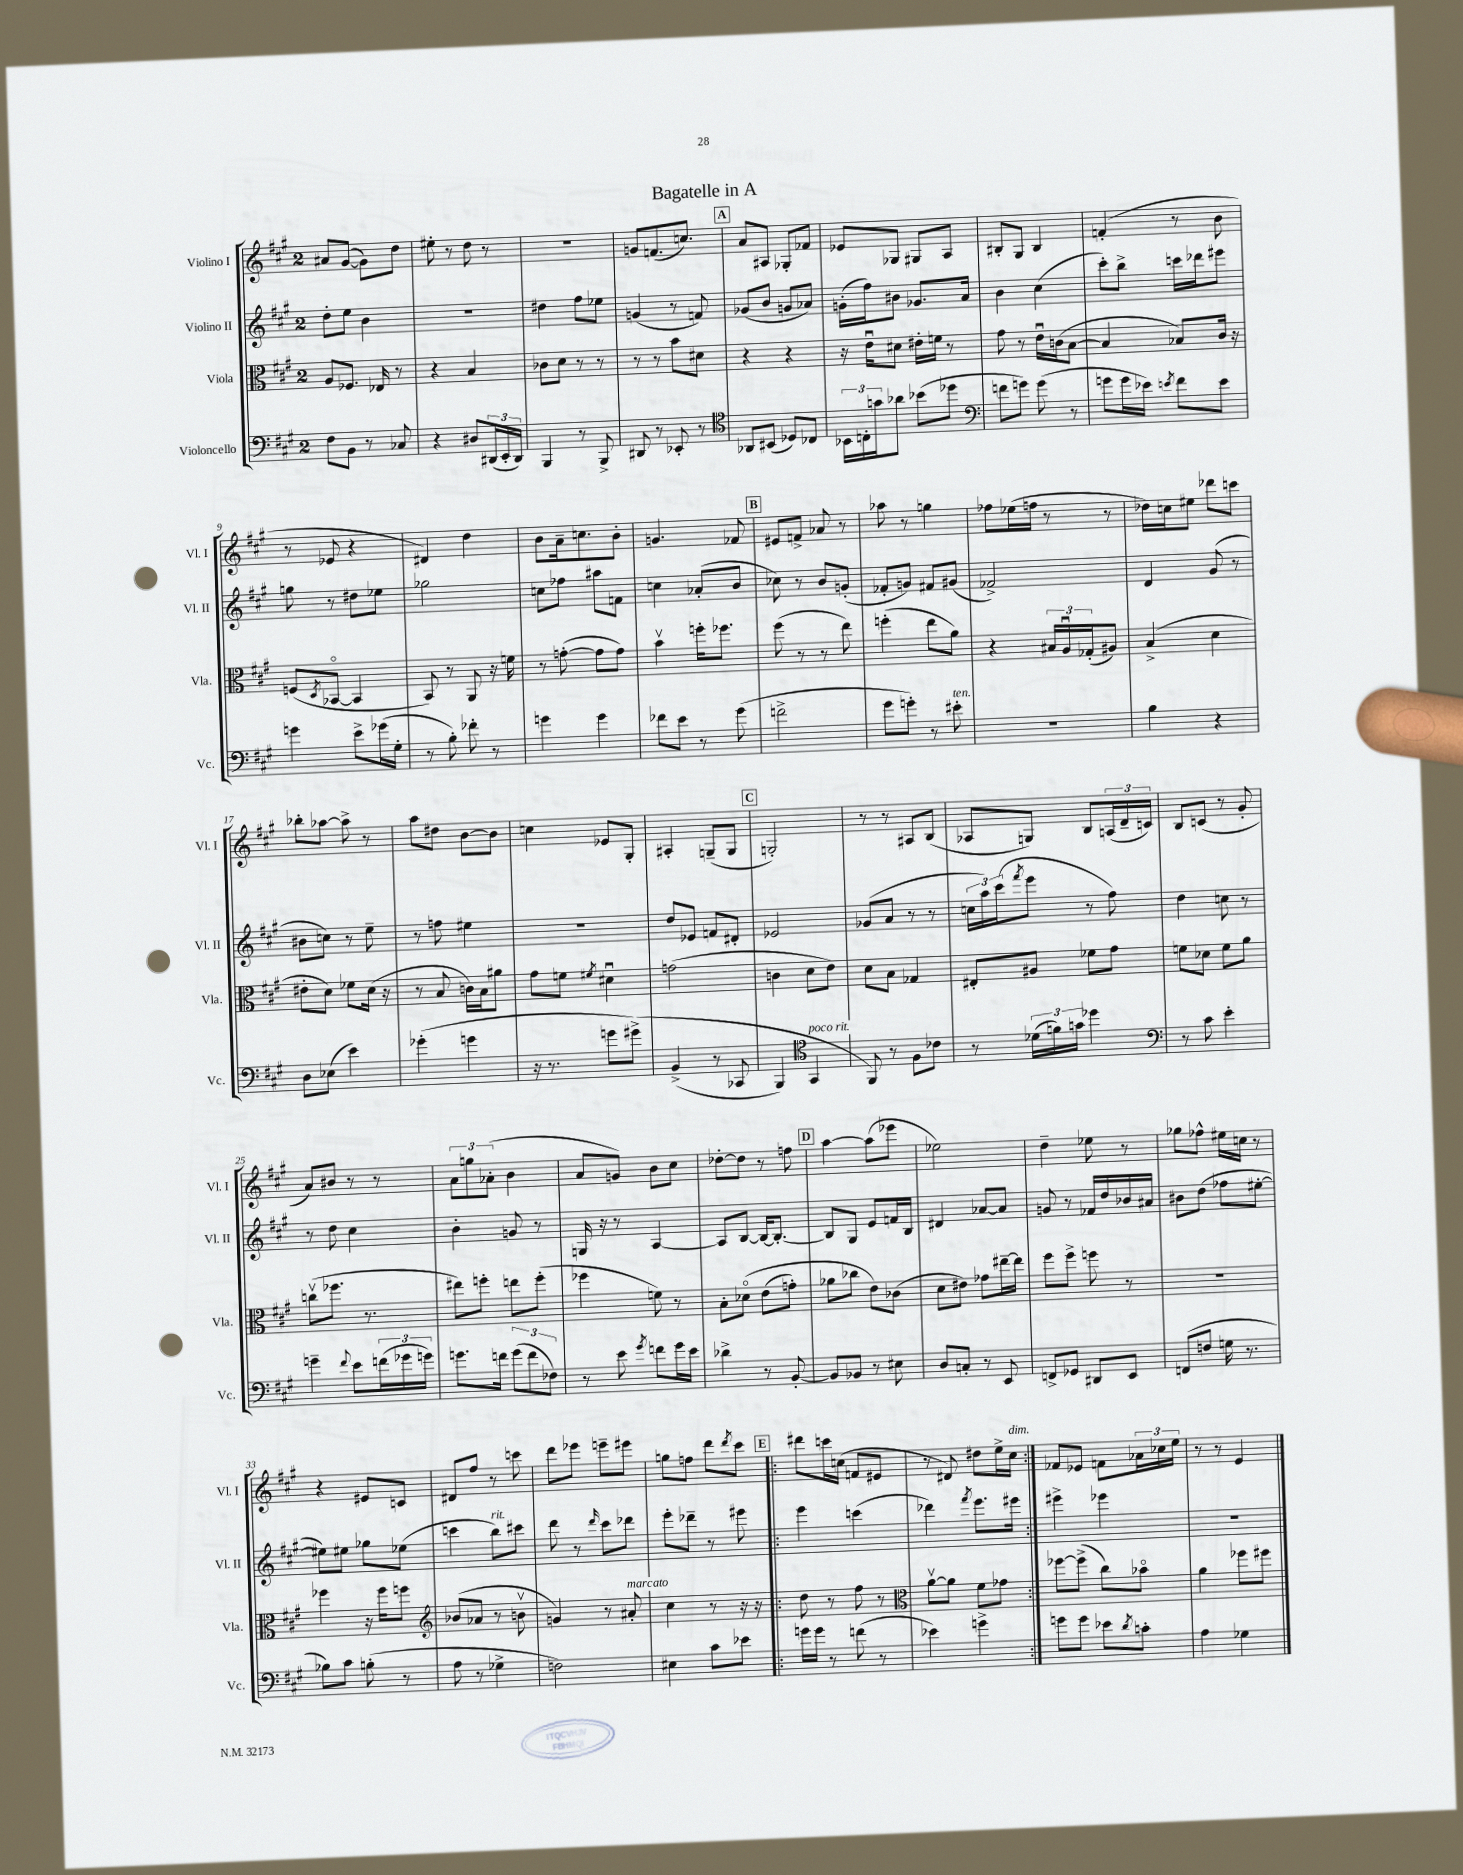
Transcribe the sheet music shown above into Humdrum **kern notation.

**kern	**kern	**kern	**kern
*part4	*part3	*part2	*part1
*staff4	*staff3	*staff2	*staff1
*I"Violoncello	*I"Viola	*I"Violino II	*I"Violino I
*I'Vc.	*I'Vla.	*I'Vl. II	*I'Vl. I
*clefF4	*clefC3	*clefG2	*clefG2
*k[f#c#g#]	*k[f#c#g#]	*k[f#c#g#]	*k[f#c#g#]
*M2/4	*M2/4	*M2/4	*M2/4
=1	=1	=1	=1
8F#\L	8A/L	8dd'\L	8a#X/L
8BB\J	8.F-X/J	8ee\J	([8g#/J
8r	.	4b\	8g#\L])
.	16E-X/	.	.
8C-X/	8r	.	8dd\J
=2	=2	=2	=2
4r	4r	2r	8ee#X'\
.	.	.	8r
8D#X/L	4B/	.	8dd\
(24DD#X/L	.	.	8r
24EE'/	.	.	.
24DD#/JJ)	.	.	.
=3	=3	=3	=3
4BBB/	8c-X\L	4dd#X\	2r
.	8d\J	.	.
8r	8r	8ff#\L	.
8BBB^/	8r	8ee-X\J	.
=4	=4	=4	=4
8DD#X/	8r	(4gn/	8gn/L
8r	8r	.	(8.fn/
8EE-X'/	8b\L	8r	.
.	.	.	8.ccn/J)
8r	8d#X\J	8fn/)	.
!!LO:REH:place=s1:t=A
=5	=5	=5	=5
*clefC4	*	*	*
8AA-X/L	4r	(8g-X/L	8a/L
(8BB#X/J	.	8b/J	8A#X/J
8D-X/L)	4r	8gn/L	8G-X'/L
8C-X/J	.	8a-X/J)	8f-X/J
=6	=6	=6	=6
24BB-X\LL	16r	(16gn'\LL	8e-X/L
24Cn'\	.	.	.
.	16eu\KL	16ff#\J)	.
24gn\J	.	.	.
8a-X\J	8d#X\J	8b#X\J	8G-X/J
(8b-X\L	16e#X'\LL	8.g-X/L	8G#X/L
.	16fn\JJ	.	.
8dd-X\J	8r	.	8A/J
.	.	16a/Jk	.
=7	=7	=7	=7
*clefF4	*	*	*
8fn\L	8g#\	4b\	8B#X'/L
8gn\J)	8r	.	8G#/J
(8g\	16eu\LL	(4cc#\	4B#/
.	(16cn\J	.	.
8r	[8B\J	.	.
=8	=8	=8	=8
8gn\L	4B/]	8ccc#'\L)	(4fn'/
16g\L	.	8bb^\J	.
16e-X\JJ)	.	.	.
8qen/	.	.	.
8f#\L	8B-X/L)	16cccn\LL	8r
.	.	16ddd-X\J	.
8e\J	16c#/Jk	8eee#X\J	8b\
.	16r	.	.
!!LO:LB:g=z
=9	=9	=9	=9
4gn\	(8Fn/L	8ggn\	8r
.	8qD/	.	.
.	[8BB-X/J	8r	8e-X/
8e^\L	4BB-/]	8dd#X\L	4r
(16g-X\L	.	8ee-X\J	.
16G#'\JJ	.	.	.
=10	=10	=10	=10
8r	8BB/)	2gg-X\	4d#X/)
8B'\)	8r	.	.
8f-X'\	8AA/	.	4dd\
8r	16r	.	.
.	16fn\	.	.
=11	=11	=11	=11
4gn\	8r	8ccn\L	8b\L
.	([8gn'\	8ff-X\J	16a~\k
.	.	.	8.ccn\
4g\	8g\L]	8aa#X\L	.
.	8g\J)	8fn\J	8b'\J
=12	=12	=12	=12
8f-X\L	4bv\	4ccn\	4.gn/
8e\J	.	.	.
8r	16ffn'\KL	(8a-X'/L	.
.	8.ff-X\J	.	.
(8g#\	.	8b/J	8f-X/
!!LO:REH:place=s1:t=B
=13	=13	=13	=13
2fn^\	(8ff#\	8cc-X\)	8e#X/L
.	8r	8r	8fn^/J
.	8r	8b/L	8a-X/
.	8ee\)	(8gn'/J	8r
=14	=14	=14	=14
8g#\L	(4ffn'\	8f-X'/L	8aa-X\
8gn'\J)	.	8gn/J)	8r
8r	8ee\L	8f#X/L	4ggn\
!LO:TX:a:i:t=ten.	!	!	!
8e#X'\	8a\J)	(8g#X/J	.
=15	=15	=15	=15
2r	4r	2f-X^/)	8ff-X\L
.	.	.	(16ee-X\L
.	.	.	16ffn\JJ
.	24B#X/LL	.	8r
.	24Au/	.	.
.	(24G-X'/J	.	.
.	8A#X/J)	.	8r
=16	=16	=16	=16
4B\	(4B^/	4d/	16dd-X\LL)
.	.	.	16ccn\J
.	.	.	8ee#X\J
4r	4d\	(8g#/	8ddd-X\L
.	.	8r	8cccn\J
!!LO:LB:g=z
=17	=17	=17	=17
8D\L	8e#X'\L	8b#X\L	8bb-X'\L
(8E-X\J	8d\J)	8ccn\J)	[8aa-X\J
4e\)	8f-X\L	8r	8aa-^\]
.	(16d\Jk	8ee~\	8r
.	16r	.	.
=18	=18	=18	=18
(4g-X'\	8r	8r	8aa\L
.	8B/	8ffn\	8dd#X\J
4gn\	16cn\LL)	4ee#X\	[8b\L
.	16B\J	.	.
.	8a#X\J	.	8b\J]
=19	=19	=19	=19
16r	8g#\L	2r	4ccn\
8.r	.	.	.
.	8fn\J	.	.
.	8qf#X/	.	.
8gn\L	4d#Xu\	.	8e-X/L
(8g#X^\J)	.	.	8G#'/J
=20	=20	=20	=20
(4BB^/	(2gn\	8dd/L	4A#X'/
.	.	8e-X/J	.
8r	.	8fn/L	(8Gn~/L
8CC-X/	.	8d#X'/J	8G/J
!!LO:REH:place=s1:t=C
=21	=21	=21	=21
4BBB/)	4cn\	2e-X/	2Gn'/)
*clefC4	*	*	*
!LO:TX:a:i:t=poco rit.	!	!	!
4GG#/	8d\L	.	.
.	8e\J)	.	.
=22	=22	=22	=22
8FF#/)	8d\L	(8g-X/L	8r
8r	8B\J	8a/J	8r
8F#\L	4G-X/	8r	8A#X/L
8c-X\J	.	8r	(8B/J
=23	=23	=23	=23
8r	8E#X'/L	24ccn\LL	8A-X/L
.	.	24aa\)	.
.	.	(24ccc#\J	.
.	.	8qfff#/	.
(24d-X\LL	8A#X/J	8eee\J	8Gn/J)
24fn\)	.	.	.
24gn\JJ	.	.	.
4dd-X\	8f-X\L	8r	8B/L
.	8g#\J	8ff#\)	(24An/L
.	.	.	24d~/
.	.	.	24cn/JJ)
=24	=24	=24	=24
*clefF4	*	*	*
8r	8fn\L	4dd\	8B/L
8c#\	8d-X\J	.	(8cn/J
4e'\	8f\L	8ccn\	8r
.	8a\J	8r	8g#'/
!!LO:LB:g=z
=25	=25	=25	=25
4gn~\	(8ccnv\L	8r	8a/L)
.	8.ff-X\J	8dd\	8b#X/J
8qqf#/	.	.	.
8e\L	.	4cc#\	8r
.	8.r	.	.
(24fn\L	.	.	8r
24g-X\	.	.	.
24gn\JJ)	.	.	.
=26	=26	=26	=26
8.gn\L	8ee#X\L)	4b'\	12a\L
.	.	.	12ggn\
.	8ffn'\J	.	.
.	.	.	(12a-X'\J
16fn\Jk	.	.	.
(12g\L	8een\L	8gn/	4b\
12f\	.	.	.
.	(8ff'\J	8r	.
12F-X\J)	.	.	.
=27	=27	=27	=27
8r	4ff-X\	16Gn/	8a/L
.	.	16r	.
8e\	.	8r	8gn/J)
8qg#/	.	.	.
8fn\L	8fn\)	[4A/	8b\L
16g#\L	8r	.	8cc#\J
16e\JJ	.	.	.
=28	=28	=28	=28
4d-X^\	8B'\L	8A/L]	[8dd-X'\L
.	(8d-X\J	[8B/J	8dd-\J]
8r	(8e\L	16B/KL_	8r
.	.	8.B'/J_	.
[8BB'/	8gn'\J)	.	8ffn\
!!LO:REH:place=s1:t=D
=29	=29	=29	=29
8BB/L]	8a-X\L	8B/L]	[4aa\
8BB-X/J	8cc-X\J	8G#/J	.
8r	8e\L)	8e/L	(8aa\L]
8E#X\	(8c-X\J	16fn/L	8eee-X\J
.	.	16B/JJ	.
=30	=30	=30	=30
8D/L	8d\L	4d#X/	2ee-X\)
8Cn'/J	8e#X\J)	.	.
8r	8g-X\L	[8a-X/L	.
8EE/	[16ee#X~\L	8a-/J]	.
.	16ee#\JJ]	.	.
=31	=31	=31	=31
8FFn^/L	8ff#\L	8gn/	4dd~\
8GG-X/J	8ff#^\J	8r	.
8DD#X/L	8ffn\	16f-X/LL	8ee-X\
.	.	16dd/	.
8EE/J	8r	16b-X/	8r
.	.	16a#X/JJ	.
=32	=32	=32	=32
(8FFn/L	2r	8b#X\L	8gg-X\L
8Fn/J	.	(8dd\J	8ff-X^^\J
16Gn\	.	8ff-X\L	16ee#X\LL
8.r	.	.	16ccn\JJ
.	.	[8ee#X'\J	8r
!!LO:LB:g=z
=33	=33	=33	=33
8B-X\L)	4ff-X\	8ee#X\L])	4r
8c#\J	.	8ee#X\J	.
(8Bn'\	16r	8gg-X\L	8e#X/L
.	16ff-\KL	.	.
8r	8ffn\J	(8ee-X\J	8cn/J
=34	=34	=34	=34
*	*clefG2	*	*
8A\	(8b-X/L	4cccn\	8d#X/L
8r	8a-X/J	.	8ff#/J
!	!	!LO:TX:a:i:t=rit.	!
4G-X^\	8r	8bb\L)	8r
.	8bnv\	8ccc#X\J	8cccn\
=35	=35	=35	=35
2Fn\)	4gn/)	8ddd\	8ddd\L
.	.	8r	8eee-X\J
.	.	16qqddd/	.
.	8r	8ccc#\L	8eeen~\L
!	!LO:TX:a:i:t=marcato	!	!
.	8a#X'/	8ddd-X\J	8eee#X\J
=36	=36	=36	=36
4E#X\	4cc#\	8eee'\L	8ggn\L
.	.	8ddd-X~\J	8ffn\J
8c#\L	8r	8r	8ddd\L
.	.	.	8qddd/
8e-X\J	16r	8eee#X\	8ccc#\J
.	16r	.	.
!!LO:REH:place=s1:t=E
=37!|:	=37!|:	=37!|:	=37!|:
16gn\LL	8dd\	4eee\	8ddd#X\L
16g\JJ	.	.	.
8r	8r	.	16cccn\L
.	.	.	(16ccn\JJ
(8fn\	8ff#\	(4cccn\	8fn/L
8r	8r	.	8e#X/J
=38	=38	=38	=38
*	*clefC3	*	*
4e-X\)	[8av\L	4ddd-X\)	8r
.	8a\J]	.	8d#X/)
.	.	8qfff#/	.
4gn^\	8f#\L	8.eee\L	8dd#X\L
.	8g-X\J	.	16ee^\L
!	!	!	!LO:TX:a:i:t=dim.
.	.	16eee#X\Jk	16cc#\JJ
=39:|!	=39:|!	=39:|!	=39:|!
8gn\L	[8ff-X\L	4eee#X^\	8f-X/L
8g\J	(8ff-^\J]	.	8e-X/J
8e-X\L	8cc#\L)	4eee-X\	8fn\L
8qd/	.	.	.
8cn'\J	8b-X\J	.	24a-X\L
.	.	.	24cc-X\
.	.	.	24ee\JJ
=40	=40	=40	=40
4A\	4a\	2r	8r
.	.	.	8r
4G-X\	8ff-X\L	.	4e/
.	8ff#X\J	.	.
==	==	==	==
*-	*-	*-	*-
